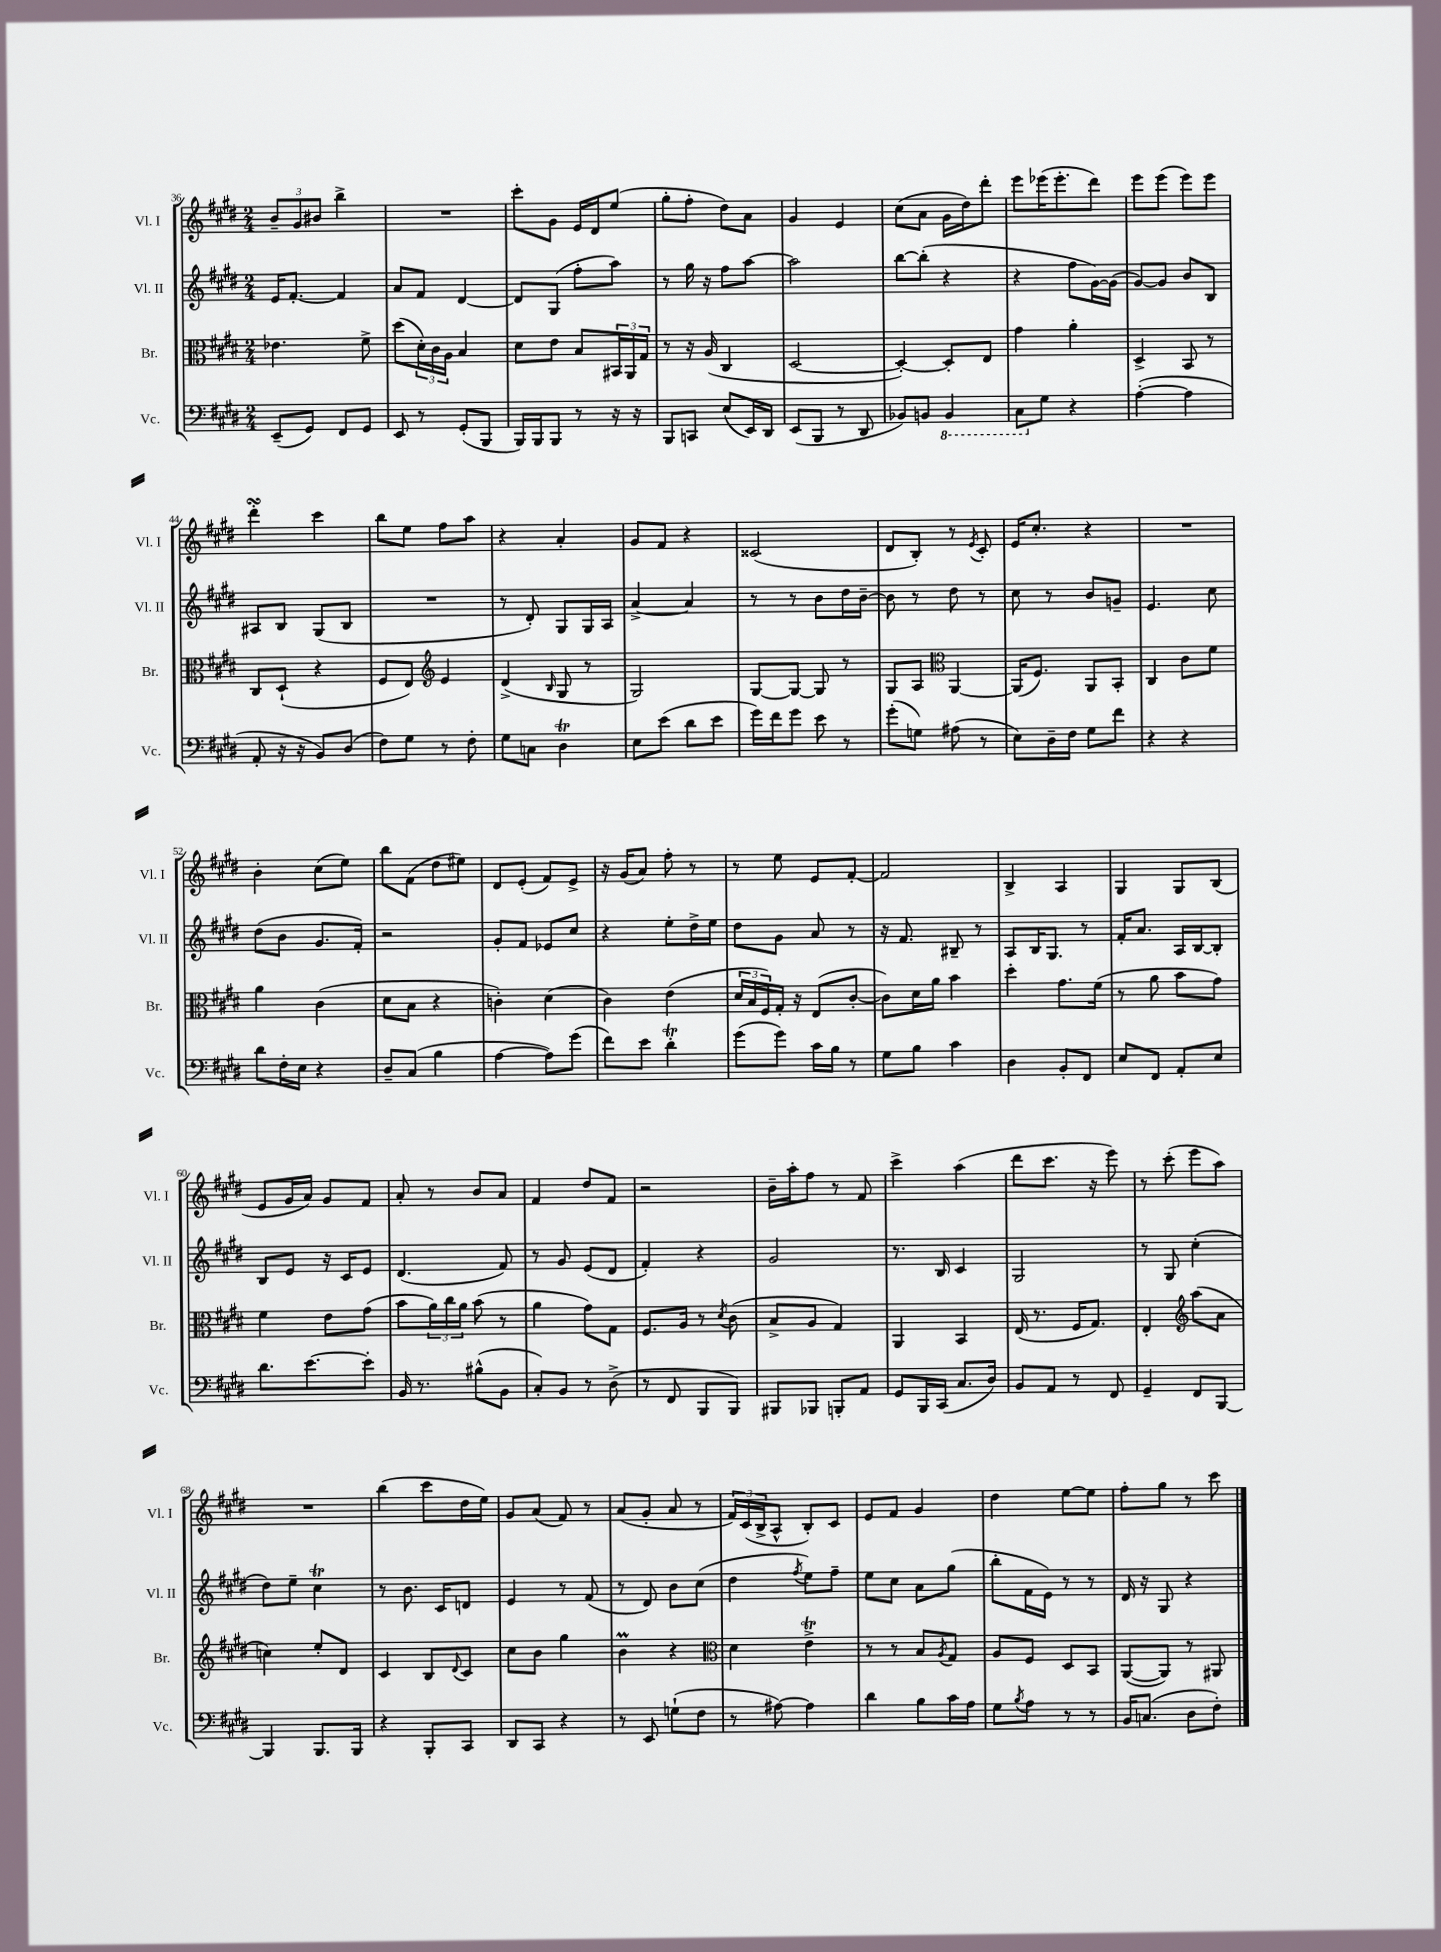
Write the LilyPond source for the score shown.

<<
\new StaffGroup <<
\new Staff = "s0" \with { instrumentName = "Vl. I" shortInstrumentName = "Vl. I" } {
    \clef treble \key e \major \numericTimeSignature \time 2/4
    \tuplet 3/2 { b'8-- gis'8 bis'8 } b''4-> |
    R2 |
    cis'''8-. gis'8 e'16 dis'16 e''8( |
    gis''8-. fis''8-. dis''8) a'8 |
    gis'4 e'4 |
    cis''8( a'8 gis'16 dis''16) dis'''8-. |
    e'''8 ees'''16( ees'''8.-. dis'''8) |
    e'''8 e'''8( e'''8) e'''8 |
    dis'''4-.\turn cis'''4 |
    b''8 e''8 fis''8 a''8 |
    r4 a'4-. |
    gis'8 fis'8 r4 |
    cisis'2( |
    dis'8 b8-.) r8 \acciaccatura { e'8 } cis'8-. |
    e'16 cis''8.-. r4 |
    R2 |
    b'4-. cis''8( e''8) |
    b''8 fis'8( dis''8 eis''8) |
    dis'8 e'8-.( fis'8) e'8-> |
    r16 gis'16( a'8) fis''8-. r8 |
    r8 e''8 e'8 fis'8~-. |
    fis'2 |
    b4-> a4 |
    gis4 gis8 b8( |
    e'8 gis'16 a'16) gis'8 fis'8 |
    a'8-. r8 b'8 a'8 |
    fis'4 dis''8 fis'8 |
    r2 |
    b'16-- a''16-. fis''8 r8 fis'8 |
    cis'''4-> a''4( |
    dis'''8 cis'''8. r16 e'''8) |
    r8 cis'''8-.( e'''8 a''8) |
    R2 |
    b''4( cis'''8 dis''16 e''16) |
    gis'8 a'8( fis'8) r8 |
    a'8( gis'8-. a'8 r8 |
    \tuplet 3/2 { fis'16) cis'16( b16-> } a8-^ b8-.) cis'8 |
    e'8 fis'8 gis'4 |
    dis''4 e''8~ e''8 |
    fis''8-. gis''8 r8 cis'''8 \bar "|." |
}
\new Staff = "s1" \with { instrumentName = "Vl. II" shortInstrumentName = "Vl. II" } {
    \clef treble \key e \major \numericTimeSignature \time 2/4
    e'16 fis'8.~-. fis'4 |
    a'8 fis'8 dis'4~ |
    dis'8 gis8( fis''8-. a''8) |
    r8 gis''16 r16 fis''8 a''8~ |
    a''2 |
    b''8~ b''8-.( r4 |
    r4 fis''8 gis'16~) gis'16( |
    gis'8~) gis'8 b'8 b8 |
    ais8 b8 gis8( b8 |
    R2 |
    r8 dis'8-.) gis8 gis16 a16 |
    a'4~-> a'4 |
    r8 r8 b'8 dis''16 b'16~-- |
    b'8 r8 dis''8 r8 |
    cis''8 r8 b'8 g'8-- |
    e'4. cis''8 |
    dis''8( b'8 gis'8. fis'16-.) |
    r2 |
    gis'8-. fis'8 ees'8 cis''8 |
    r4 e''8-. dis''16-> e''16 |
    dis''8 gis'8 a'8 r8 |
    r16 fis'8. bis8-- r8 |
    a8 b16 gis8. r8 |
    fis'16-. a'8. a16 b16~ b8-. |
    b8 e'8 r16 cis'16 e'8 |
    dis'4.( fis'8) |
    r8 gis'8 e'8( dis'8 |
    fis'4-.) r4 |
    gis'2 |
    r8. b16 cis'4 |
    gis2 |
    r8 gis8 cis''4-.( |
    dis''8) e''8-- cis''4\trill |
    r8 b'8. cis'16 d'8 |
    e'4 r8 fis'8( |
    r8 dis'8) b'8 cis''8( |
    dis''4 \acciaccatura { fis''8 } e''8) fis''8-- |
    e''8 cis''8 a'8 gis''8( |
    b''8-. fis'16 e'16) r8 r8 |
    dis'16 r16 gis8 r4 \bar "|." |
}
\new Staff = "s2" \with { instrumentName = "Br." shortInstrumentName = "Br." } {
    \clef alto \key e \major \numericTimeSignature \time 2/4
    ees'4. fis'8-> |
    dis''8( \tuplet 3/2 { dis'16-.) cis'16 a16 } b4 |
    dis'8 e'8 b8 \tuplet 3/2 { bis,16 a,16 gis16 } |
    r8 r16 a16( cis4 |
    dis2~ |
    dis4~-.) dis8-. e8 |
    gis'4 a'4-. |
    dis4-> b,8 r8 |
    cis8 dis8-!( r4 |
    fis8 e8) \clef treble e'4 |
    dis'4->( \grace { b16 } gis8 r8 |
    gis2) |
    gis8~ gis8~ gis8 r8 |
    gis8 a8 \clef alto a,4~ |
    a,16( fis8.) a,8 b,8-. |
    cis4 cis'8 fis'8 |
    a'4 cis'4( |
    dis'8 b8 r4 |
    c'4-.) dis'4( |
    cis'4) e'4( |
    \tuplet 3/2 { dis'16 b16 fis16) } gis16-. r16 e8( cis'8~-. |
    cis'8) dis'16 a'16 b'4 |
    dis''4-. gis'8. fis'16( |
    r8 a'8 b'8 gis'8) |
    fis'4 e'8 gis'8( |
    b'8 \tuplet 3/2 { a'16) cis''16 a'16 } b'8( r8 |
    a'4 gis'8) gis8 |
    fis8. a16 r8 \acciaccatura { dis'8 } cis'8( |
    b8-> a8 gis4) |
    a,4 b,4 |
    e16( r8. fis16 gis8.) |
    e4-. \clef treble a''8( a'8 |
    c''4) e''8-. dis'8 |
    cis'4 b8 \appoggiatura { dis'8 } cis'8 |
    cis''8 b'8 gis''4 |
    b'4\prall r4 |
    \clef alto dis'4 e'4->\trill |
    r8 r8 b8 \acciaccatura { a8 } gis8 |
    a8 fis8 dis8 b,8 |
    a,8~( a,8) r8 ais,8 \bar "|." |
}
\new Staff = "s3" \with { instrumentName = "Vc." shortInstrumentName = "Vc." } {
    \clef bass \key e \major \numericTimeSignature \time 2/4
    e,8--( gis,8) fis,8 gis,8 |
    e,8 r8 gis,8-.( b,,8 |
    b,,16) b,,16 b,,8 r8 r16 r16 |
    b,,8 c,8 e8( e,16) dis,16 |
    e,8( b,,8 r8 dis,8 |
    bes,8) b,8 \ottava #-1 b,,4 |
    cis,8 \ottava #0 gis8 r4 |
    a4~-.( a4 |
    a,8-. r16 r16 b,8) dis8( |
    fis8) gis8 r8 fis8-. |
    gis8 c8 dis4\trill |
    e8 e'8( dis'8 e'8 |
    gis'16) fis'16 gis'8 e'8 r8 |
    gis'8-.( g8) ais8( r8 |
    e8) dis16-- fis16 gis8 fis'8 |
    r4 r4 |
    dis'8 fis16-. e16 r4 |
    dis8-- cis8( b4 |
    a4~ a8) gis'8( |
    fis'8) e'8 dis'4-.\trill |
    gis'8( gis'8) cis'16 b16 r8 |
    gis8 b8 cis'4 |
    dis4 b,8-. fis,8 |
    e8 fis,8 a,8-. e8 |
    dis'8. e'8.~ e'8-. |
    b,16 r8. bis8-^( b,8 |
    cis8-.) b,8 r8 dis8->( |
    r8 fis,8 b,,8 b,,8) |
    bis,,8 bes,,8 b,,8-. a,8 |
    gis,8 b,,16 cis,16( cis8. dis16) |
    b,8 a,8 r8 fis,8 |
    gis,4-- fis,8 b,,8~ |
    b,,4 b,,8. b,,16 |
    r4 b,,8-. cis,8 |
    dis,8 cis,8 r4 |
    r8 e,8 g8-!( fis8 |
    r8 ais8~) ais4 |
    dis'4 b8 cis'16 a16 |
    gis8 \acciaccatura { b8 } a8 r8 r8 |
    b,16 c8.( dis8 fis8-.) \bar "|." |
}
>>
>>
\layout { \context { \Score currentBarNumber = #36 } }
